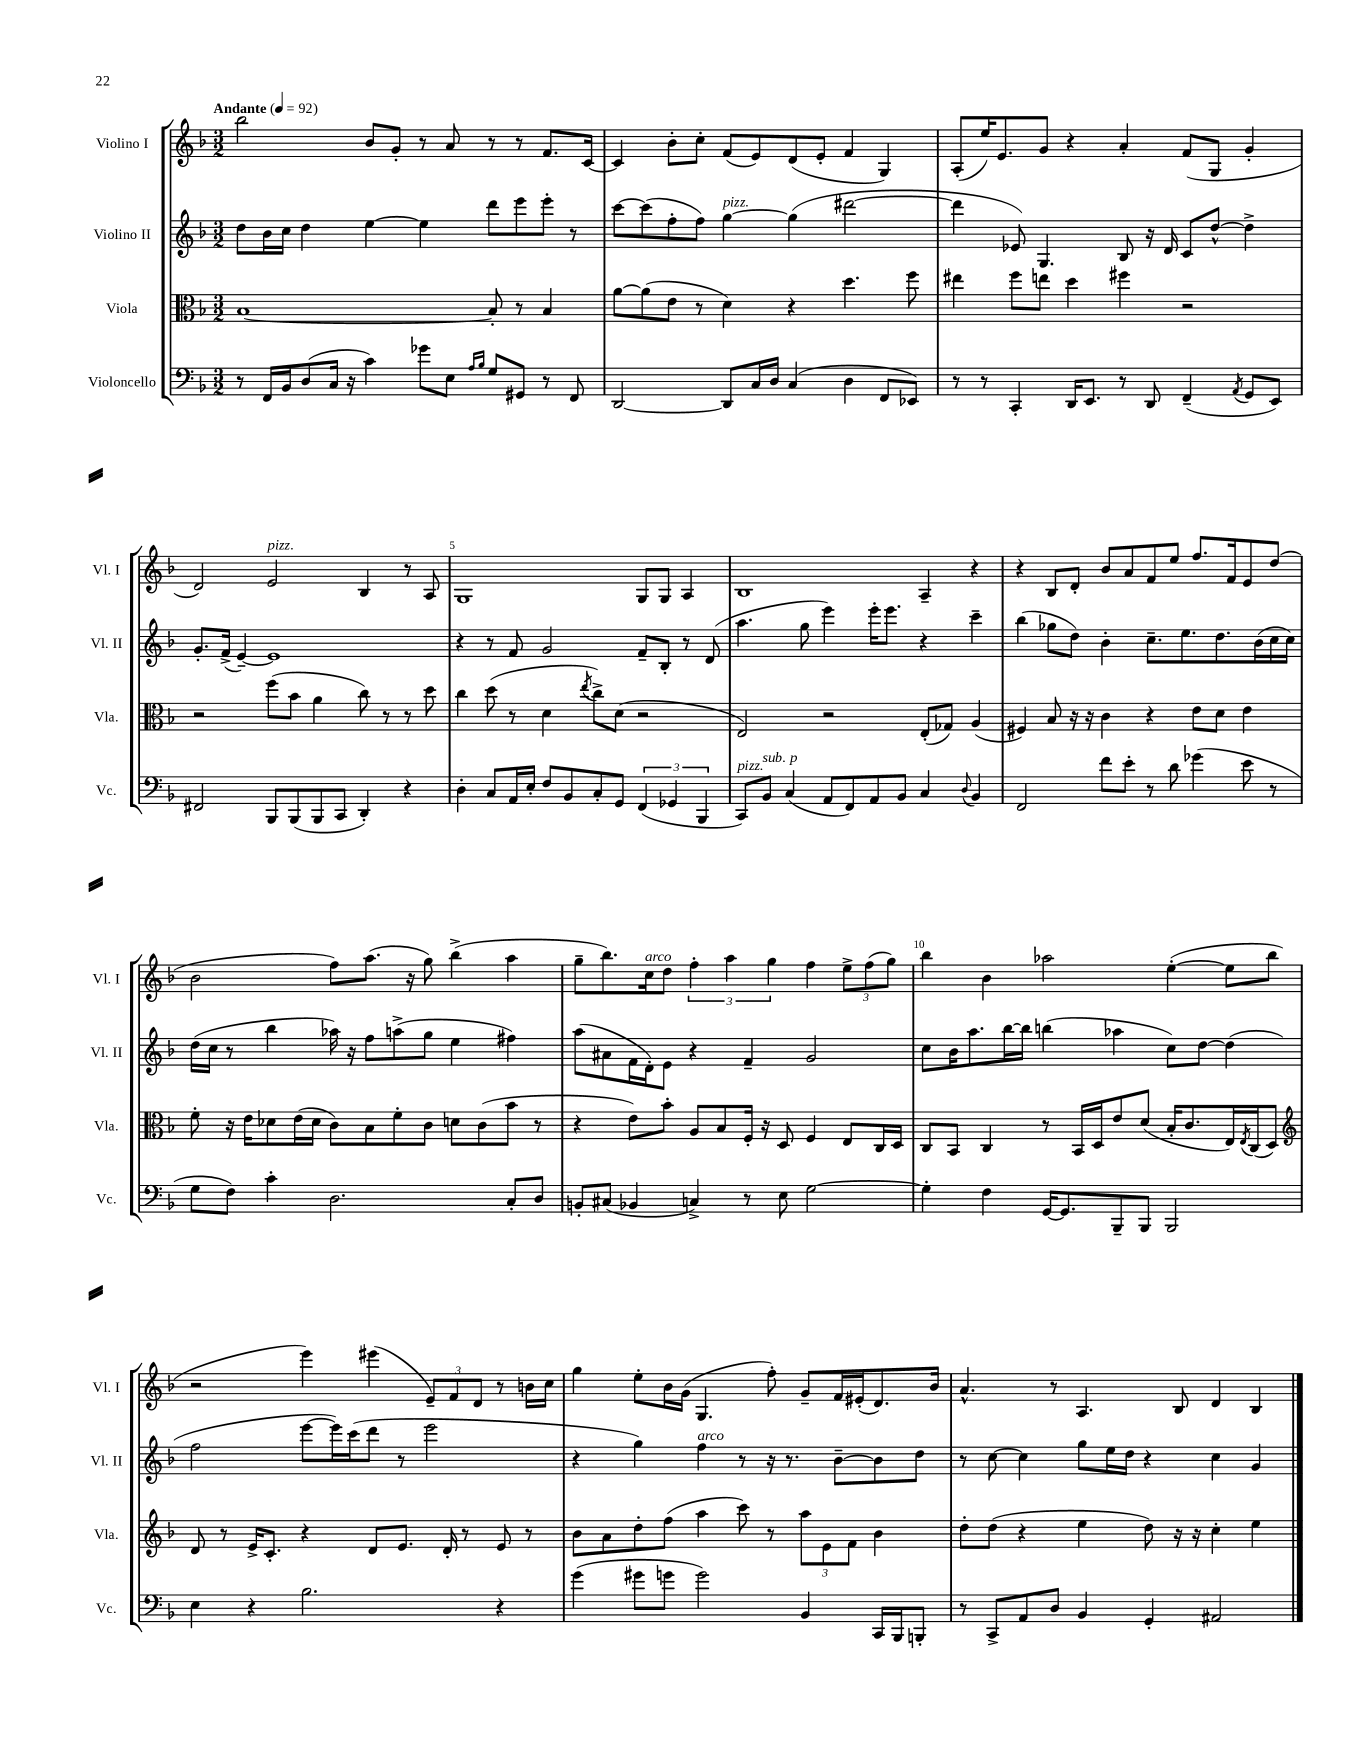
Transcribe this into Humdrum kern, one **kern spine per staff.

**kern	**kern	**kern	**kern
*part4	*part3	*part2	*part1
*staff4	*staff3	*staff2	*staff1
*I"Violoncello	*I"Viola	*I"Violino II	*I"Violino I
*I'Vc.	*I'Vla.	*I'Vl. II	*I'Vl. I
*clefF4	*clefC3	*clefG2	*clefG2
*k[b-]	*k[b-]	*k[b-]	*k[b-]
*M3/2	*M3/2	*M3/2	*M3/2
*MM92	*MM92	*MM92	*MM92
=1	=1	=1	=1
!	!	!	!LO:TX:a:B:t=Andante
8r	[1B-	8dd\L	2bb-\
16FF/LL	.	16b-\L	.
16BB-/J	.	16cc\JJ	.
(8D/	.	4dd\	.
16C/Jk	.	.	.
16r	.	.	.
4c\)	.	[4ee\	8b-/L
.	.	.	8g'/J
8g-X\L	.	4ee\]	8r
8E\J	.	.	8a/
16qqA/LL	.	.	.
16qqB-/JJ	.	.	.
8G/L	8B-'/]	8ddd\L	8r
8GG#X/J	8r	8eee\	8r
8r	4B-/	8eee'\J	8.f/L
8FF/	.	8r	.
.	.	.	[16c/Jk
=2	=2	=2	=2
[2DD/	[8a\L	[8ccc\L	4c/]
.	(8a\]	(8ccc\]	.
.	8e\J	8ff'\	8b-'\L
.	8r	8ff\J)	8cc'\J
!	!	!LO:TX:a:i:t=pizz.	!
8DD/L]	4d\)	[4gg\	(8f/L
16C/L	.	.	8e/)
16D/JJ	.	.	.
(4C/	4r	(4gg\]	(8d/
.	.	.	8e'/J
4D\	4.dd\	[2ddd#X\	4f/
8FF/L	.	.	4G/)
8EE-X/J)	8ff\	.	.
=3	=3	=3	=3
8r	4ee#X\	4ddd#\]	(8A'/L
8r	.	.	16ee/K)
.	.	.	8.e/
4CC'/	8ff\L	8e-X/)	.
.	8een\J	4.G/	8g/J
16DD/KL	4dd\	.	4r
8.EE/J	.	.	.
8r	4ff#X\	8B-/	4a'/
8DD/	.	16r	.
.	.	16d/	.
(4FF~/	2r	8c/L	(8f/L
.	.	[8dd^^/J	8G/J
8qAA/	.	.	.
8GG/L	.	4dd^\]	4g'/
8EE/J)	.	.	.
!!LO:LB:g=z
=4	=4	=4	=4
2FF#X/	2r	8.g'/L	2d/)
.	.	(16f^/Jk	.
.	.	[4e~/)	.
!	!	!	!LO:TX:a:i:t=pizz.
8BBB-/L	(8ff\L	1e]	2e/
(8BBB-/	8b-\J	.	.
8BBB-/	4a\	.	.
8CC/J	.	.	.
4DD'/)	8cc\)	.	4B-/
.	8r	.	.
4r	8r	.	8r
.	8dd\	.	8A/
=5	=5	=5	=5
4D'\	4cc\	4r	1G
8C/L	(8dd\	8r	.
16AA/L	8r	8f/	.
16E'/JJ	.	.	.
8F/L	4d\	2g/	.
8BB-/	.	.	.
.	8qee/	.	.
8C'/	8cc^\L)	.	.
8GG/J	(8d\J	.	.
(6FF/	2r	8f~/L	8G/L
.	.	8B-'/J	8G/J
6GG-X/	.	.	.
.	.	8r	4A/
6BBB-/	.	.	.
.	.	(8d/	.
=6	=6	=6	=6
!LO:TX:a:i:t=pizz.	!	!	!
8CC/L)	2E/)	4.aa\	1B-
!LO:TX:a:i:t=sub. p	!	!	!
8BB-/J	.	.	.
(4C/	.	.	.
.	.	8gg\	.
8AA/L	2r	4eee\)	.
8FF/)	.	.	.
8AA/	.	16eee'\KL	.
.	.	8.eee\J	.
8BB-/J	.	.	.
4C/	(8E'/L	4r	4A~/
.	8G-X/J)	.	.
8qqD/	.	.	.
4BB-/	(4A/	4ccc~\	4r
=7	=7	=7	=7
2FF/	4F#X/)	(4bb-\	4r
.	8B-/	8gg-X\L	8B-/L
.	16r	8dd\J)	8d'/J
.	16r	.	.
8f\L	4c\	4b-'\	8b-/L
8e'\J	.	.	8a/
8r	4r	8.cc~\L	8f/
8d\	.	.	8ee/J
.	.	8.ee\	.
(4g-X\	8e\L	.	8.ff/L
.	8d\J	8.dd\	.
.	.	.	16f/k
8e\	4e\	.	8e/
.	.	(16b-\L	.
8r	.	16cc\	(8dd/J
.	.	16cc\JJ)	.
!!LO:LB:g=z
=8	=8	=8	=8
8G\L	8f'\	(16dd\LL	2b-\
.	.	16cc\JJ	.
8F\J)	16r	8r	.
.	16e\KL	.	.
4c'\	8d-X\	4bb-\	.
.	(16e\L	.	.
.	16d-\JJ	.	.
2.D\	8c\L)	16aa-X\)	8ff\L)
.	.	16r	.
.	8B-\	8ff\L	(8.aa\J
.	8f'\	(8aan^\	.
.	.	.	16r
.	8c\J	8gg\J	8gg\)
.	8dn\L	4ee\	(4bb-^\
.	(8c\	.	.
8C'/L	8b-\J	4ff#X\)	4aa\
8D/J	8r	.	.
=9	=9	=9	=9
8BBn'/L	4r	(8aa\L	8gg~\L
(8C#X/J	.	8a#X\	8.bb-\)
4BB-X/	8e\L)	16f\L	.
!	!	!	!LO:TX:a:i:t=arco
.	.	16d'\J)	16cc\k
.	8b-'\J	8e\J	8dd\J
4Cn^/)	8A/L	4r	6ff'\
.	8B-/	.	.
.	.	.	6aa\
8r	16F'/Jk	4f~/	.
.	16r	.	.
.	.	.	6gg\
8E\	8D/	.	.
[2G\	4F/	2g/	4ff\
.	8E/L	.	12ee^\L
.	.	.	(12ff\
.	16C/L	.	.
.	.	.	12gg\J)
.	16D/JJ	.	.
=10	=10	=10	=10
4G'\]	8C/L	8cc\L	4bb-\
.	8BB-/J	16b-\K	.
.	.	8.aa\	.
4F\	4C/	.	4b-\
.	.	[16bb-\L	.
.	.	16bb-\JJ]	.
[16GG/KL	8r	(4bbn\	2aa-X\
8.GG/]	.	.	.
.	16BB-/LL	.	.
.	16D/J	.	.
8BBB-~/	8e/	4aa-X\	.
8BBB-/J	(8d/J	.	.
2BBB-/	16B-'/KL	8cc\L)	([4ee'\
.	8.c/	.	.
.	.	[8dd\J	.
.	16E/L)	(4dd\]	8ee\L]
.	8qE/	.	.
.	(16C/J	.	.
.	8D/J)	.	8bb-\J
!!LO:LB:g=z
=11	=11	=11	=11
*	*clefG2	*	*
4E\	8d/	2ff\	2r
.	8r	.	.
4r	16e^/KL	.	.
.	8.c'/J	.	.
2.B-\	4r	[8eee\L	4eee\)
.	.	16eee\L])	.
.	.	(16ccc\J	.
.	8d/L	8ddd\J	(4eee#X\
.	8.e/J	8r	.
.	.	2eee\	12e~/L)
.	16d'/	.	.
.	.	.	12f/
.	8r	.	.
.	.	.	12d/J
4r	8e/	.	8r
.	8r	.	16bn\LL
.	.	.	16cc\JJ
=12	=12	=12	=12
(4g\	8b-\L	4r	4gg\
.	8a\	.	.
8g#X\L	8dd'\	4gg\)	8ee'\L
8gn\J	(8ff\J	.	16b-\L
.	.	.	(16g\JJ
!	!	!LO:TX:a:i:t=arco	!
2g\)	4aa\	4ff\	4.G/
.	8ccc\)	8r	.
.	8r	16r	8ff'\)
.	.	8.r	.
4BB-/	12aa\L	.	8g~/L
.	12e\	.	.
.	.	[8b-~\L	16f/L
.	12f\J	.	.
.	.	.	(16e#X'/J
16CC/LL	4b-\	8b-\]	8.d/)
16BBB-/J	.	.	.
8BBBn'/J	.	8dd\J	.
.	.	.	16b-/Jk
=13	=13	=13	=13
8r	8dd'\L	8r	4.a^^/
8CC^/L	(8dd\J	[8cc\	.
8AA/	4r	4cc\]	.
8D/J	.	.	8r
4BB-/	4ee\	8gg\L	4.A/
.	.	16ee\L	.
.	.	16dd\JJ	.
4GG'/	8dd\)	4r	.
.	16r	.	8B-/
.	16r	.	.
2AA#X/	4cc'\	4cc\	4d/
.	4ee\	4g/	4B-/
==	==	==	==
*-	*-	*-	*-
